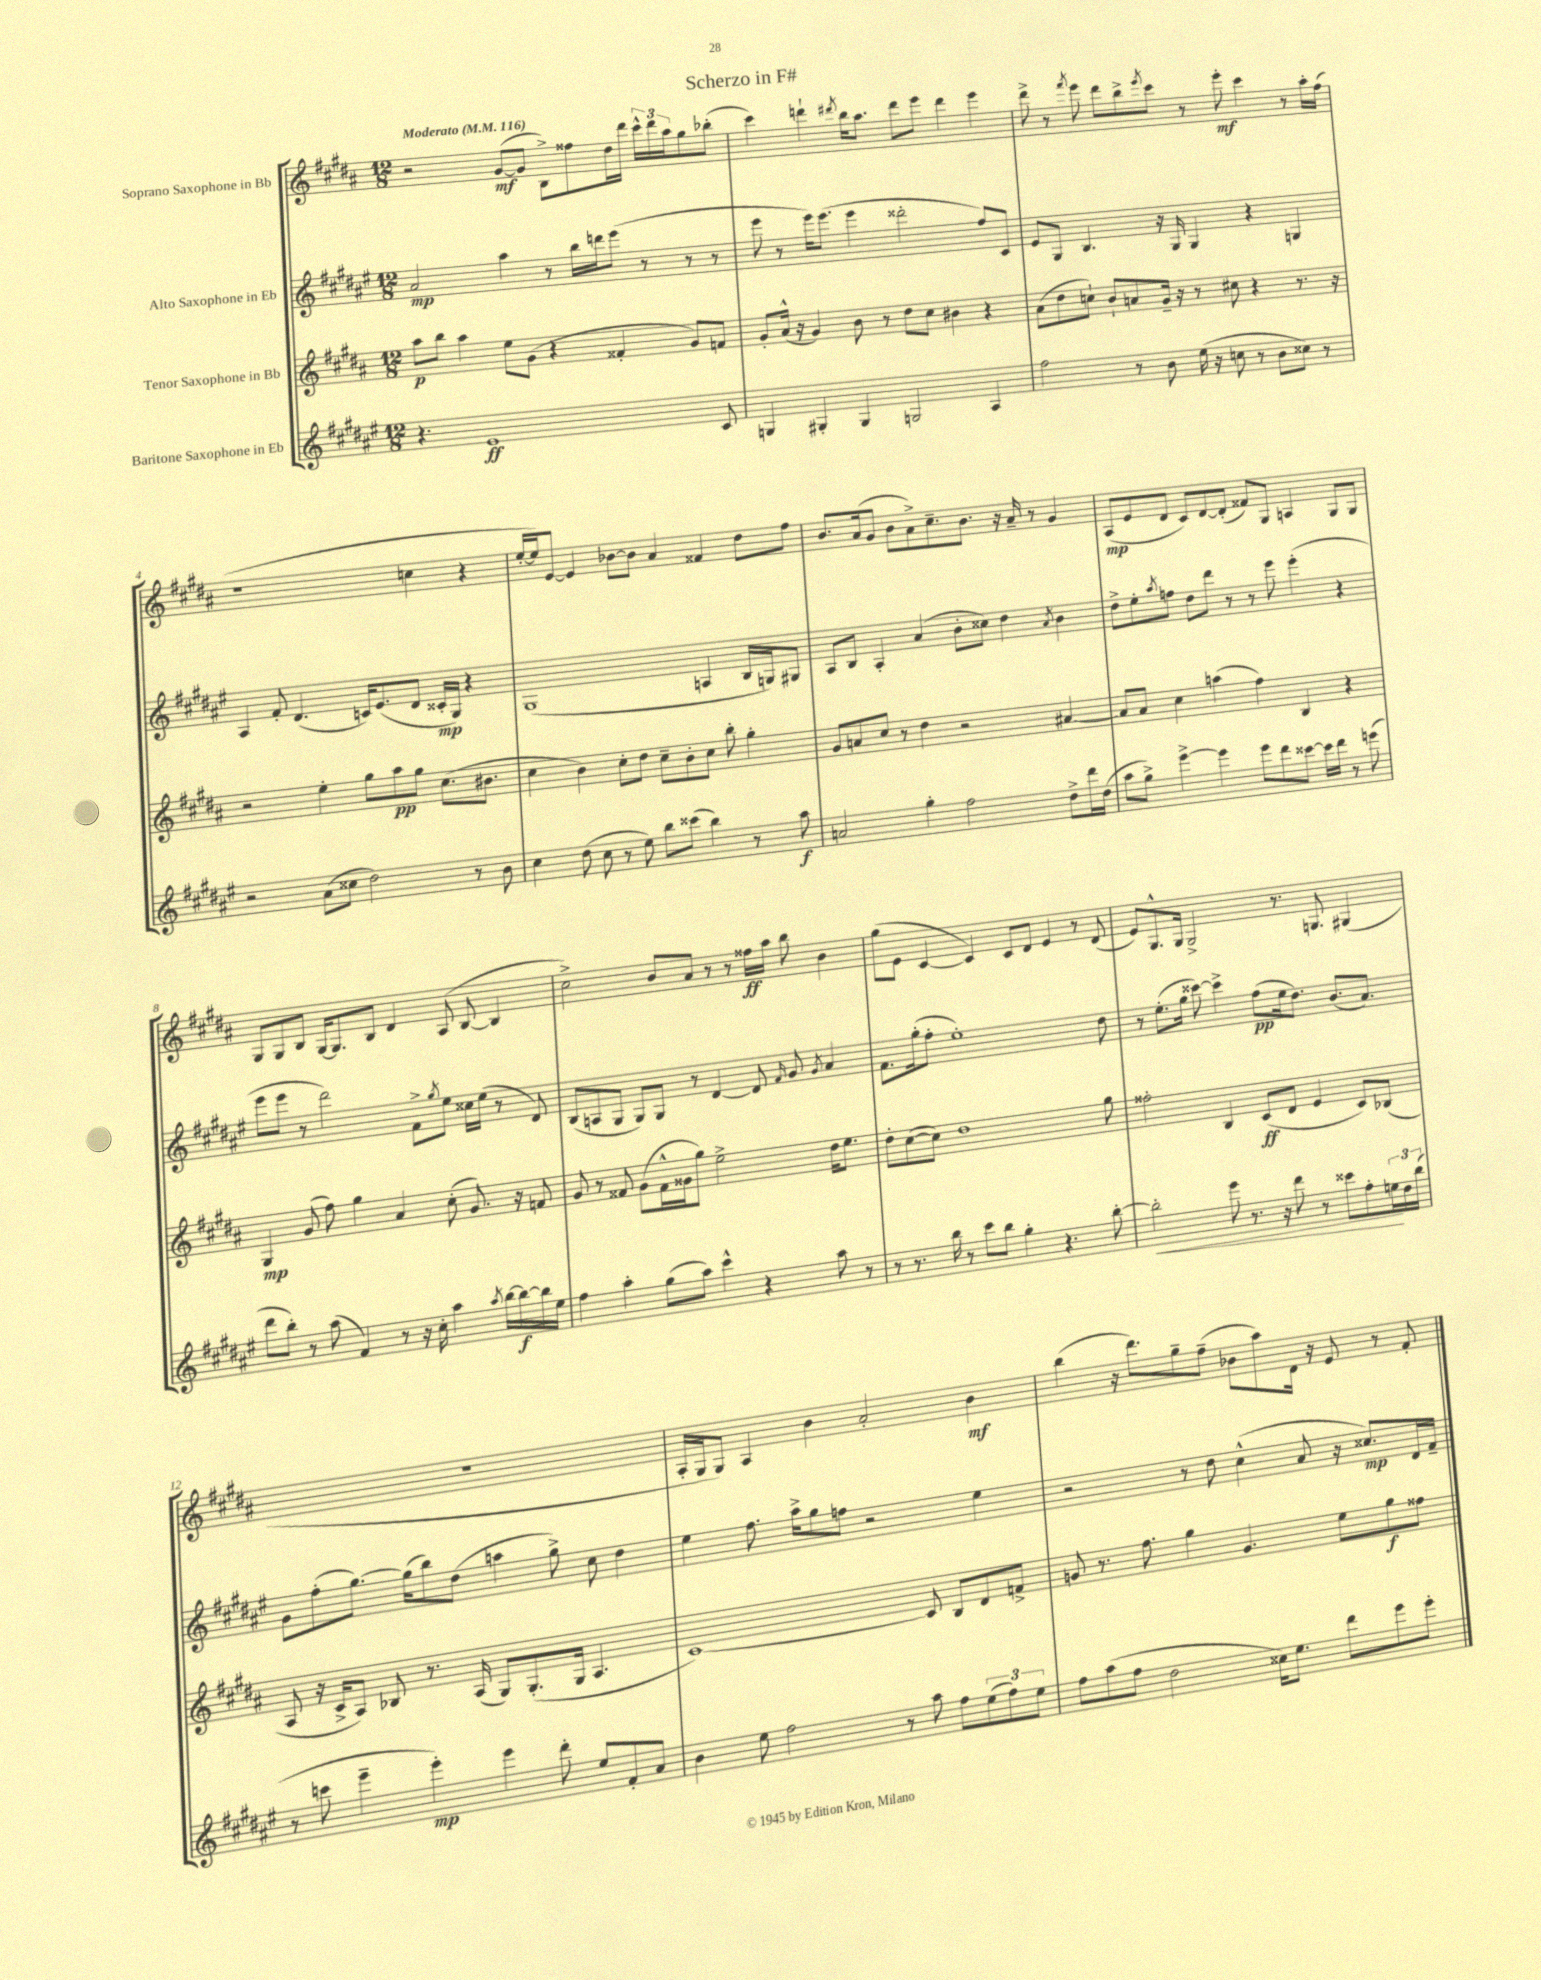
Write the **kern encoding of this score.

**kern	**kern	**kern	**kern
*staff4	*staff3	*staff2	*staff1
*clefG2	*clefG2	*clefG2	*clefG2
*k[f#c#g#d#a#e#]	*k[f#c#g#d#a#]	*k[f#c#g#d#a#e#]	*k[f#c#g#d#a#]
*M12/8	*M12/8	*M12/8	*M12/8
*MM116	*MM116	*MM116	*MM116
4.r	8aa#\L	2a#/	2r
.	8bb\J	.	.
.	4aa#\	.	.
1e#	.	.	.
.	8ee\L	4aa#\	([8g#/L
.	(8g#\J	.	8g#/]J
.	4r	8r	8B^\L)
.	.	16bb\LL	8ff##\
.	.	16ddd\J	.
.	4f##'/	(8eee#\J	16dd#\L
.	.	.	16ddd#\JJ
.	.	8r	24ccc#^^\LL
.	.	.	24ddd#\
.	.	.	24aa#\J
.	8g#/L)	8r	8gg#\
8c#/	8f/J	8r	(8bb-'\J
=	=	=	=
4G/	8g#'/L	8eee#\	4ccc#\)
.	(16a#^^/Jk	8r	.
.	16r	.	.
4G#'/	4g#/)	16eee#\LK)	4ddd`\
.	.	(8.eee#\J	.
.	.	.	8qddd#/
4G#/	8b\	4eee#\	16bb\LK
.	.	.	8.aa#\J
.	8r	.	.
2G/	8dd#\L	2ddd##'\	8ddd#\L
.	8cc#\J	.	8eee\J
.	4b#\	.	4ddd#\
4A#/	4r	8ff#/L)	4eee\
.	.	8c#/J	.
=	=	=	=
2ff#\	(8a#\L	8e#/L	8ddd#^\
.	8dd#\	8G#/J	8r
.	.	.	8qfff#/
.	8cc`\J)	4.B/	8eee\
.	8b`/L	.	8ddd#\L
8r	8a/	.	8bb^\
.	.	.	8qeee/
8b\	16g#~/Jk	16r	8ccc#\J
.	16r	16G#/	.
(16ee#\	8r	4G#/	8r
16r	.	.	.
8cc\	8cc#\	.	8eee'\
8r	4r	4r	4ccc#\
8b\L	.	.	.
8cc##\J)	8.r	4G/	8r
8r	.	.	16aa#'\LL
.	16r	.	(16ff#\JJ
=	=	=	=
2r	2r	4A#/	1r
.	.	8f#'/	.
.	.	(4.d#/	.
(8a#\L	4ee'\	.	.
8cc##\J	.	.	.
2dd#\)	8gg#\L	16c/LK)	.
.	.	(8.e#/	.
.	8aa#\	.	.
.	8gg#\J	8d#/J	4cc\
.	(8.cc#\L	16c##'/LL	.
.	.	16G#/JJ)	.
8r	.	4r	4r
.	8.b#\J	.	.
8b\	.	.	.
=	=	=	=
4cc#\	4cc#\	(1G#	[16ee'/LL
.	.	.	16ee/]J)
.	.	.	[8e/J
(8dd#\	4b\)	.	4e/]
8cc#\	.	.	.
8r	8cc#'\L	.	[8b-\L
8ee#\)	8dd#\J	.	8b-\]J
8bb\L	8cc#~\L	.	4a#/
(8ccc##\J	8b'\	.	.
4bb\)	8cc#\J	4A/	4f##/
.	8bb'\	.	.
8r	4gg#'\	16B/LL	8dd#\L
.	.	16G/J)	.
8aa#\	.	8G#/J	8ff#\J
=	=	=	=
2a/	8g#/L	8A#/L	8.b/L
.	8a/	8B/J	.
.	.	.	(16a#/k
.	8cc#/J	4A#'/	8g#/J
.	8r	.	8b\L
4gg#'\	4dd#\	(4a#/	8a#^\)
.	.	.	8.cc#~\
2ff#\	2r	8b'\L	.
.	.	.	8.b\J
.	.	8cc##\J)	.
.	.	4dd#\	16r
.	.	.	16a#~/
.	.	.	8r
.	.	8qa#/	.
8dd#^\L	[4a#/	4b\	4g#/
16ddd#\L	.	.	.
(16dd#\JJ	.	.	.
=	=	=	=
8aa#\L	8a#/]L	8dd#^\L	(8A#/L
8gg#^\J)	8a#/J	8ee#'\	8e/
.	.	8qaa#/	.
[4eee#^\	4cc#\	8ff\J	8d#/J
.	.	8dd#\L	8c#/L)
4eee#\]	(4aa\	8ddd#\J	[8d#/
.	.	8r	(8d#'/]J
8eee#\L	4ff#\)	8r	8f##/L)
8ddd#\	.	8eee#\	8G#/J
[8ccc##\J	4B/	(4eee#'\	4A/
16ccc##\]LL	.	.	.
16ddd#\JJ	.	.	.
8r	4r	4r	8G#/L
(8eee\	.	.	8G#/J
=	=	=	=
8ddd#\L	4G#/	8eee#\L	8G#/L
8bb'\J)	.	8eee#\J	8G#/
8r	(8g#/	8r	8B/J
(8aa#\	8ff#\)	2ddd#\)	[16G#/LK
.	.	.	8.G#/]
4f#/)	4gg#\	.	.
.	.	.	8B/J
8r	4a#/	.	4d#/
16r	.	8f#^\L	.
16cc#'\	.	.	.
.	.	8qgg#/	.
4aa#\	(8cc#'\	8ee#\J	(8A#/
.	8.g#/)	16cc##\LL	[8B/
.	.	(16ee#\JJ	.
8qaa#/	.	.	.
[16bb\LL	.	8r	4B/]
16bb\_	16r	.	.
16bb\]	8f/	8d#/)	.
16ee#\JJ	.	.	.
=	=	=	=
4ff#\	8g#/	(8B/L	2cc#^\)
.	8r	8A/	.
4aa#'\	8f##/	8G#/J	.
.	(8g#\L	8G#/L)	.
(8gg#\L	16f##^^\L	8G#/J	8b/L
.	16g##\J	.	.
8aa#\J)	8gg#\J)	8r	8a#/J
4ccc#^^\	2ee^\	[4d#/	8r
.	.	.	8r
4r	.	8d#/]	16ff##\LL
.	.	.	16aa#\JJ
.	.	16qqf#/	.
.	.	8g#/	8bb\
.	.	8qg#/	.
8aa#\	16dd#\LK	4a#/	4b\
.	8.ee\J	.	.
8r	.	.	.
=	=	=	=
8r	8dd#'\L	8.f#\L	(8gg#\L
8.r	([8cc#\	.	8e\J
.	.	(16gg#'\k	.
.	8cc#\]J)	8ff#'\J	[4c#/
16bb\	.	.	.
8r	1dd#	1ee#')	.
8ccc#\L	.	.	4c#/])
8bb\J	.	.	.
4gg#'\	.	.	8c#/L
.	.	.	8d#/J
4.r	.	.	4e/
.	.	.	8r
[8bb'\	8gg#\	8dd#\	(8d#/
=	=	=	=
2bb'\]	2ff##'\	8r	8e/L)
.	.	(8.ee#'\L	8.G#^^/
.	.	16gg#\Jk	16G#/Jk
.	.	[8ccc##\)	2G#^/
8eee#\	4B/	4ccc##^\]	.
8.r	.	.	.
.	(8c#/L	(8ff#\L	.
16r	.	.	.
8ddd#\	8d#/J	16ee#\k	8.r
.	.	8.dd#\J)	.
8r	4e/	.	.
.	.	.	8.G/
8ccc##\L	.	(8.b/L	.
8ff#'\	8c#/L)	.	(4G#/
.	.	8.a#/J)	.
24ee\L	(8B-/J	.	.
24dd#\	.	.	.
(24bb\JJ	.	.	.
=	=	=	=
8r	8A#/	8g#\L	1.r
8ccc\	16r	(8ff#'\	.
.	16c#^/LK	.	.
4eee#~\	8A#/J)	[8.gg#\J)	.
.	8B-/	.	.
.	.	(16gg#\]LK	.
4eee#'\)	8.r	8bb\)	.
.	.	(8dd#\J	.
.	(16A#/	.	.
4eee#\	8G#/L)	4aa\	.
.	(8.G#'/	.	.
8ddd#'\	.	8gg#^\)	.
.	16G#/Jk	.	.
8ee#/L	4.A#/	8cc#\	.
8f#'/	.	4dd#\	.
8a#/J	.	.	.
=	=	=	=
4b\	[1c#)	4ee#\	16A#'/LL
.	.	.	16G#/J
.	.	.	8G#/J)
8ee#\	.	8.ff#\	4A#/
2ff#\	.	.	.
.	.	16aa#^\LK	.
.	.	8gg#\	4b\
.	.	8ff\J	.
.	.	2r	2a#'/
8r	.	.	.
8aa#\	8c#/]	.	.
8ff#\L	8B/L	.	.
(12ee#\	8d#/	4ee#\	4b\
12ff#\)	.	.	.
.	8f^/J	.	.
12ee#\J	.	.	.
=	=	=	=
8ff#\L	8g/	2r	(4bb\
(8aa#\	8.r	.	.
8ff#\J	.	.	16r
.	8.ff#\	.	8.ddd#\L)
2dd#\	.	.	.
.	4gg#\	8r	8gg#~\
.	.	8dd#\	(8ff#~\J
.	4.g/	(4cc#^^\	8b-\L
16cc##\LK)	.	.	8aa#\)
8.ee#\J	.	.	.
.	.	8a#/	16d#\Jk
.	.	.	16r
8ddd#\L	8ee\L	16r	8e/
.	.	8.cc##/L)	.
8eee#\	8gg#\	.	8r
8eee#'\J	8ff##\J	16d#/L	8f#'/
.	.	16f#~/JJ	.
==	==	==	==
*-	*-	*-	*-
